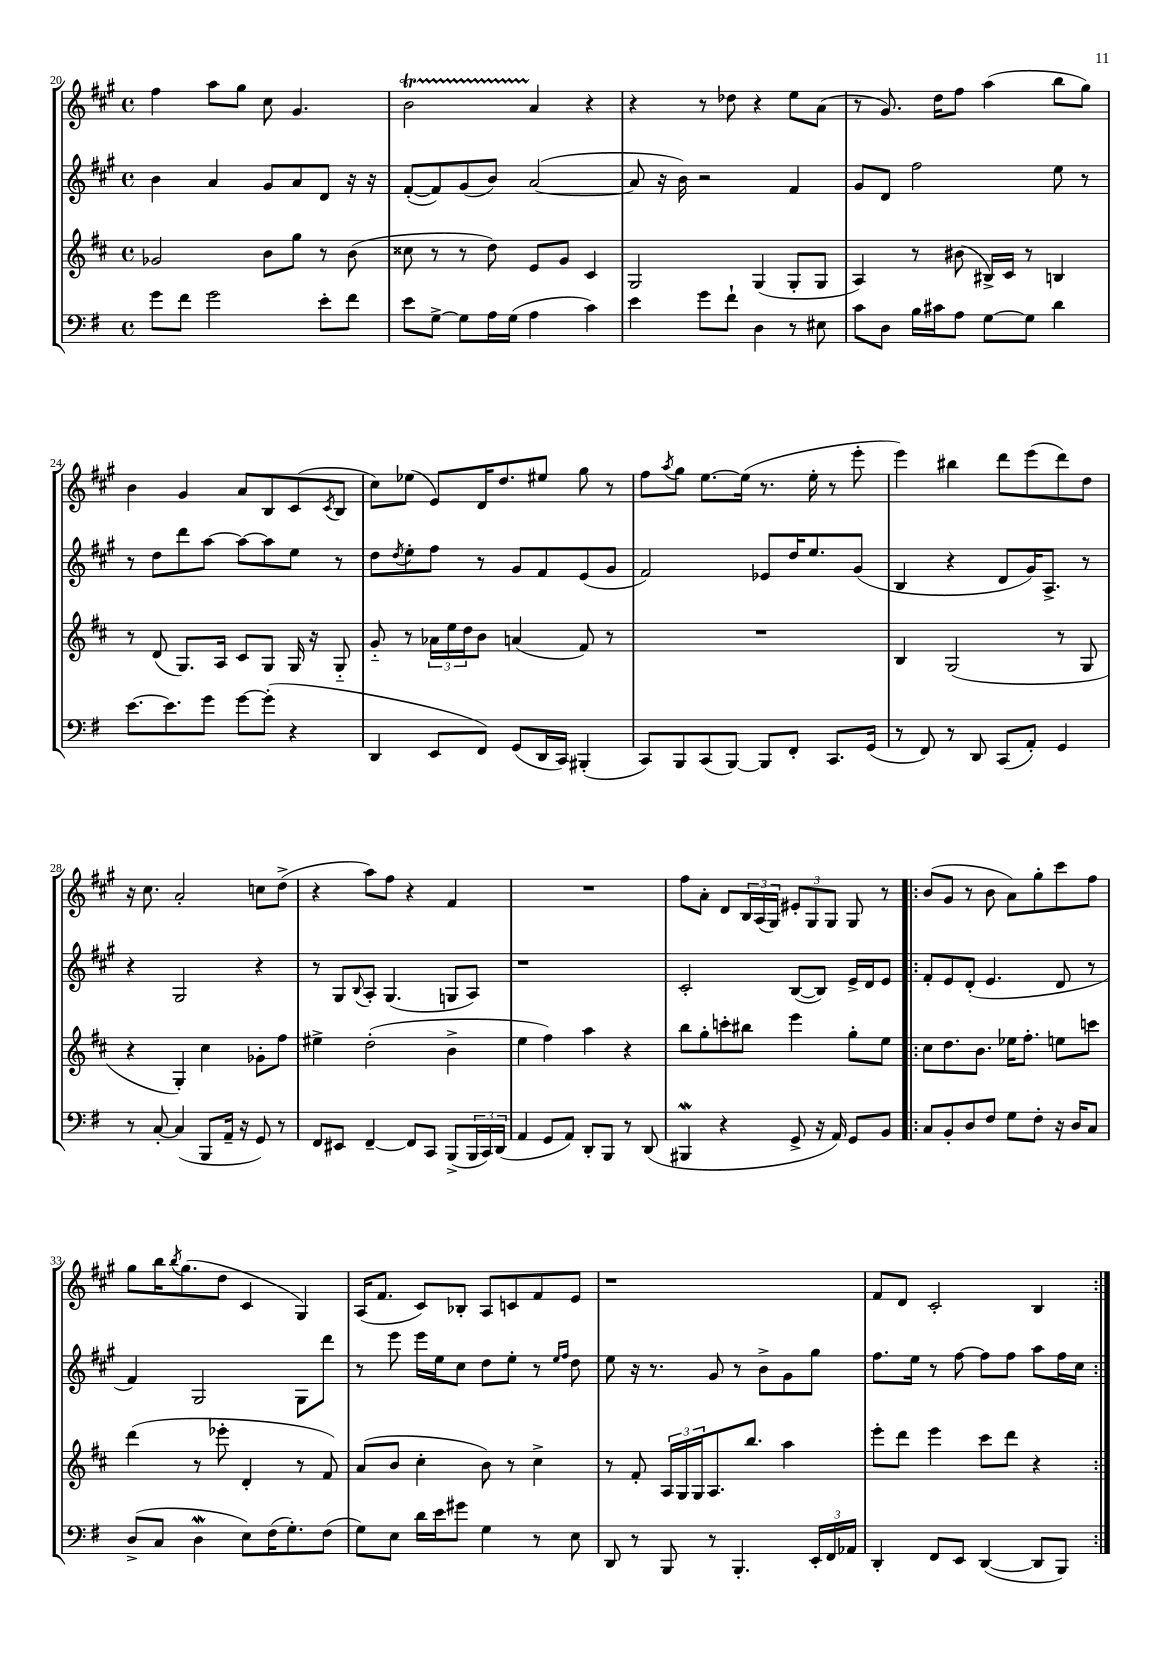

**kern	**kern	**kern	**kern
*staff4	*staff3	*staff2	*staff1
*clefF4	*clefG2	*clefG2	*clefG2
*k[f#]	*k[f#c#]	*k[f#c#g#]	*k[f#c#g#]
*M4/4	*M4/4	*M4/4	*M4/4
*met(c)	*met(c)	*met(c)	*met(c)
8g	2g-	4b	4ff#
8f#	.	.	.
2g	.	4a	8aa
.	.	.	8gg#
.	8b	8g#	8cc#
.	8gg	8a	4.g#
8e'	8r	8d	.
8f#	(8b	16r	.
.	.	16r	.
=	=	=	=
8e	8cc##	([8f#'	2b
[8G^	8r	8f#])	.
8G]	8r	(8g#	.
16A	8dd)	8b)	.
(16G	.	.	.
4A	8e	([2a	4a
.	8g	.	.
4c)	4c#	.	4r
=	=	=	=
4e	2G	8a]	4r
.	.	16r	.
.	.	16b)	.
8g	.	2r	8r
8f#`	.	.	8dd-
4D	(4G	.	4r
8r	8G'	4f#	8ee
8E#	8G	.	(8a
=	=	=	=
8c	4A)	8g#	8r
8D	.	8d	8.g#)
16B	8r	2ff#	.
16c#	.	.	16dd
8A	(8b#	.	8ff#
[8G	16B#^)	.	(4aa
.	16c#	.	.
8G]	8r	.	.
4d	4B	8ee	8bb
.	.	8r	8gg#)
=	=	=	=
[8.e	8r	8r	4b
.	(8d	8dd	.
8.e]	.	.	.
.	8.G)	8ddd	4g#
8g	.	[8aa	.
.	16A	.	.
[8g	8c#	8aa_	8a
(8g']	8G	8aa]	8B
4r	16G	8ee	(8c#
.	16r	.	.
.	.	.	8qc#
.	8G'~	8r	8B
=	=	=	=
4DD	8g'~	8dd	8cc#)
.	.	8qdd	.
.	8r	8ee'	(8ee-
8EE	24a-	8ff#	8e)
.	24ee	.	.
.	24dd	.	.
8FF#)	8b	8r	16d
.	.	.	8.dd
(8GG	(4a	8g#	.
16DD	.	8f#	8ee#
16CC)	.	.	.
(4BBB#'	8f#)	(8e	8gg#
.	8r	8g#	8r
=	=	=	=
8CC)	1r	2f#)	8ff#
.	.	.	8qaa
8BBB	.	.	8gg#
(8CC	.	.	[8.ee
[8BBB)	.	.	.
.	.	.	(16ee]
8BBB]	.	8e-	8.r
8FF#'	.	16dd	.
.	.	8.ee	16ee'
8.CC	.	.	8r
.	.	(8g#	8eee'
(16GG	.	.	.
=	=	=	=
8r	4B	4B	4eee)
8FF#)	.	.	.
8r	(2G	4r	4bb#
8DD	.	.	.
(8CC	.	8d	8ddd
8AA')	.	16g#)	(8eee
.	.	8.A^	.
4GG	8r	.	8ddd)
.	8G	8r	8dd
=	=	=	=
8r	4r	4r	16r
.	.	.	8.cc#
[8C'	.	.	.
(4C]	4G')	2G#	2a'
8BBB	4cc#	.	.
16AA~	.	.	.
16r	.	.	.
8GG)	8g-'	4r	8cc
8r	8ff#	.	(8dd^
=	=	=	=
8FF#	4ee#^	8r	4r
8EE#	.	8G#	.
.	.	8qqB	.
[4FF#~	(2dd'	8A'	8aa)
.	.	(4.G#	8ff#
8FF#]	.	.	4r
8CC	.	.	.
(8BBB^	4b^	8G	4f#
24BBB	.	8A)	.
24CC)	.	.	.
(24DD	.	.	.
=	=	=	=
4AA	4ee	1r	1r
8GG	4ff#)	.	.
8AA)	.	.	.
8DD'	4aa	.	.
8BBB	.	.	.
8r	4r	.	.
(8DD	.	.	.
=	=	=	=
4BBB#	8bb	2c#'	8ff#
.	8gg'	.	8a'
4r	8ccc'	.	8d
.	8bb#	.	24B
.	.	.	(24A
.	.	.	24G#)
8GG^	4eee	([8B	12e#'
.	.	.	12G#
16r	.	8B])	.
.	.	.	12G#
16AA)	.	.	.
8GG	8gg'	16e^	8G#
.	.	16d	.
8BB	8ee	8e	8r
=!|:	=!|:	=!|:	=!|:
8C	8cc#	8f#'	(8b
8BB'	8.dd	8e	8g#
8D	.	(8d'	8r
.	8.b	.	.
8F#	.	4.e	8b
8G	16ee-	.	8a)
.	8.ff#'	.	.
8F#'	.	.	8gg#'
16r	8ee	8d	8ccc#
16D	.	.	.
8C	8ccc	8r	8ff#
=	=	=	=
(8D^	(4ddd	4f#)	8gg#
8C	.	.	16bb
.	.	.	8qbb
.	.	.	(8.gg#
4D	8r	2G#	.
.	8eee-'	.	8dd
8E)	4d'	.	4c#
(16F#	.	.	.
8.G')	.	.	.
.	8r	8G#	4G#)
(8F#	8f#)	8ddd	.
=	=	=	=
8G)	(8a	8r	(16A
.	.	.	8.f#
8E	8b	8eee	.
16d	4cc#'	16eee	8c#)
16e	.	16ee	.
8g#	.	8cc#	8B-'
4G	8b)	8dd	8A
.	8r	8ee'	8c
8r	4cc#^	8r	8f#
.	.	16qqee	.
.	.	16qqff#	.
8E	.	8dd	8e
=	=	=	=
8DD	8r	8ee	1r
8r	8f#'	16r	.
.	.	8.r	.
8BBB	24A	.	.
.	24G	.	.
.	24G	.	.
8r	8.A	8g#	.
4.BBB'	.	8r	.
.	8.bb	.	.
.	.	8b^	.
.	4aa	8g#	.
24EE'	.	8gg#	.
24FF#	.	.	.
24AA-	.	.	.
=	=	=	=
4DD'	8eee'	8.ff#	8f#
.	8ddd	.	8d
.	.	16ee	.
8FF#	4eee	8r	2c#'
8EE	.	[8ff#	.
([4DD	8ccc#	8ff#]	.
.	8ddd	8ff#	.
8DD]	4r	8aa	4B
8BBB)	.	16ff#	.
.	.	16cc#	.
==:|!	==:|!	==:|!	==:|!
*-	*-	*-	*-
